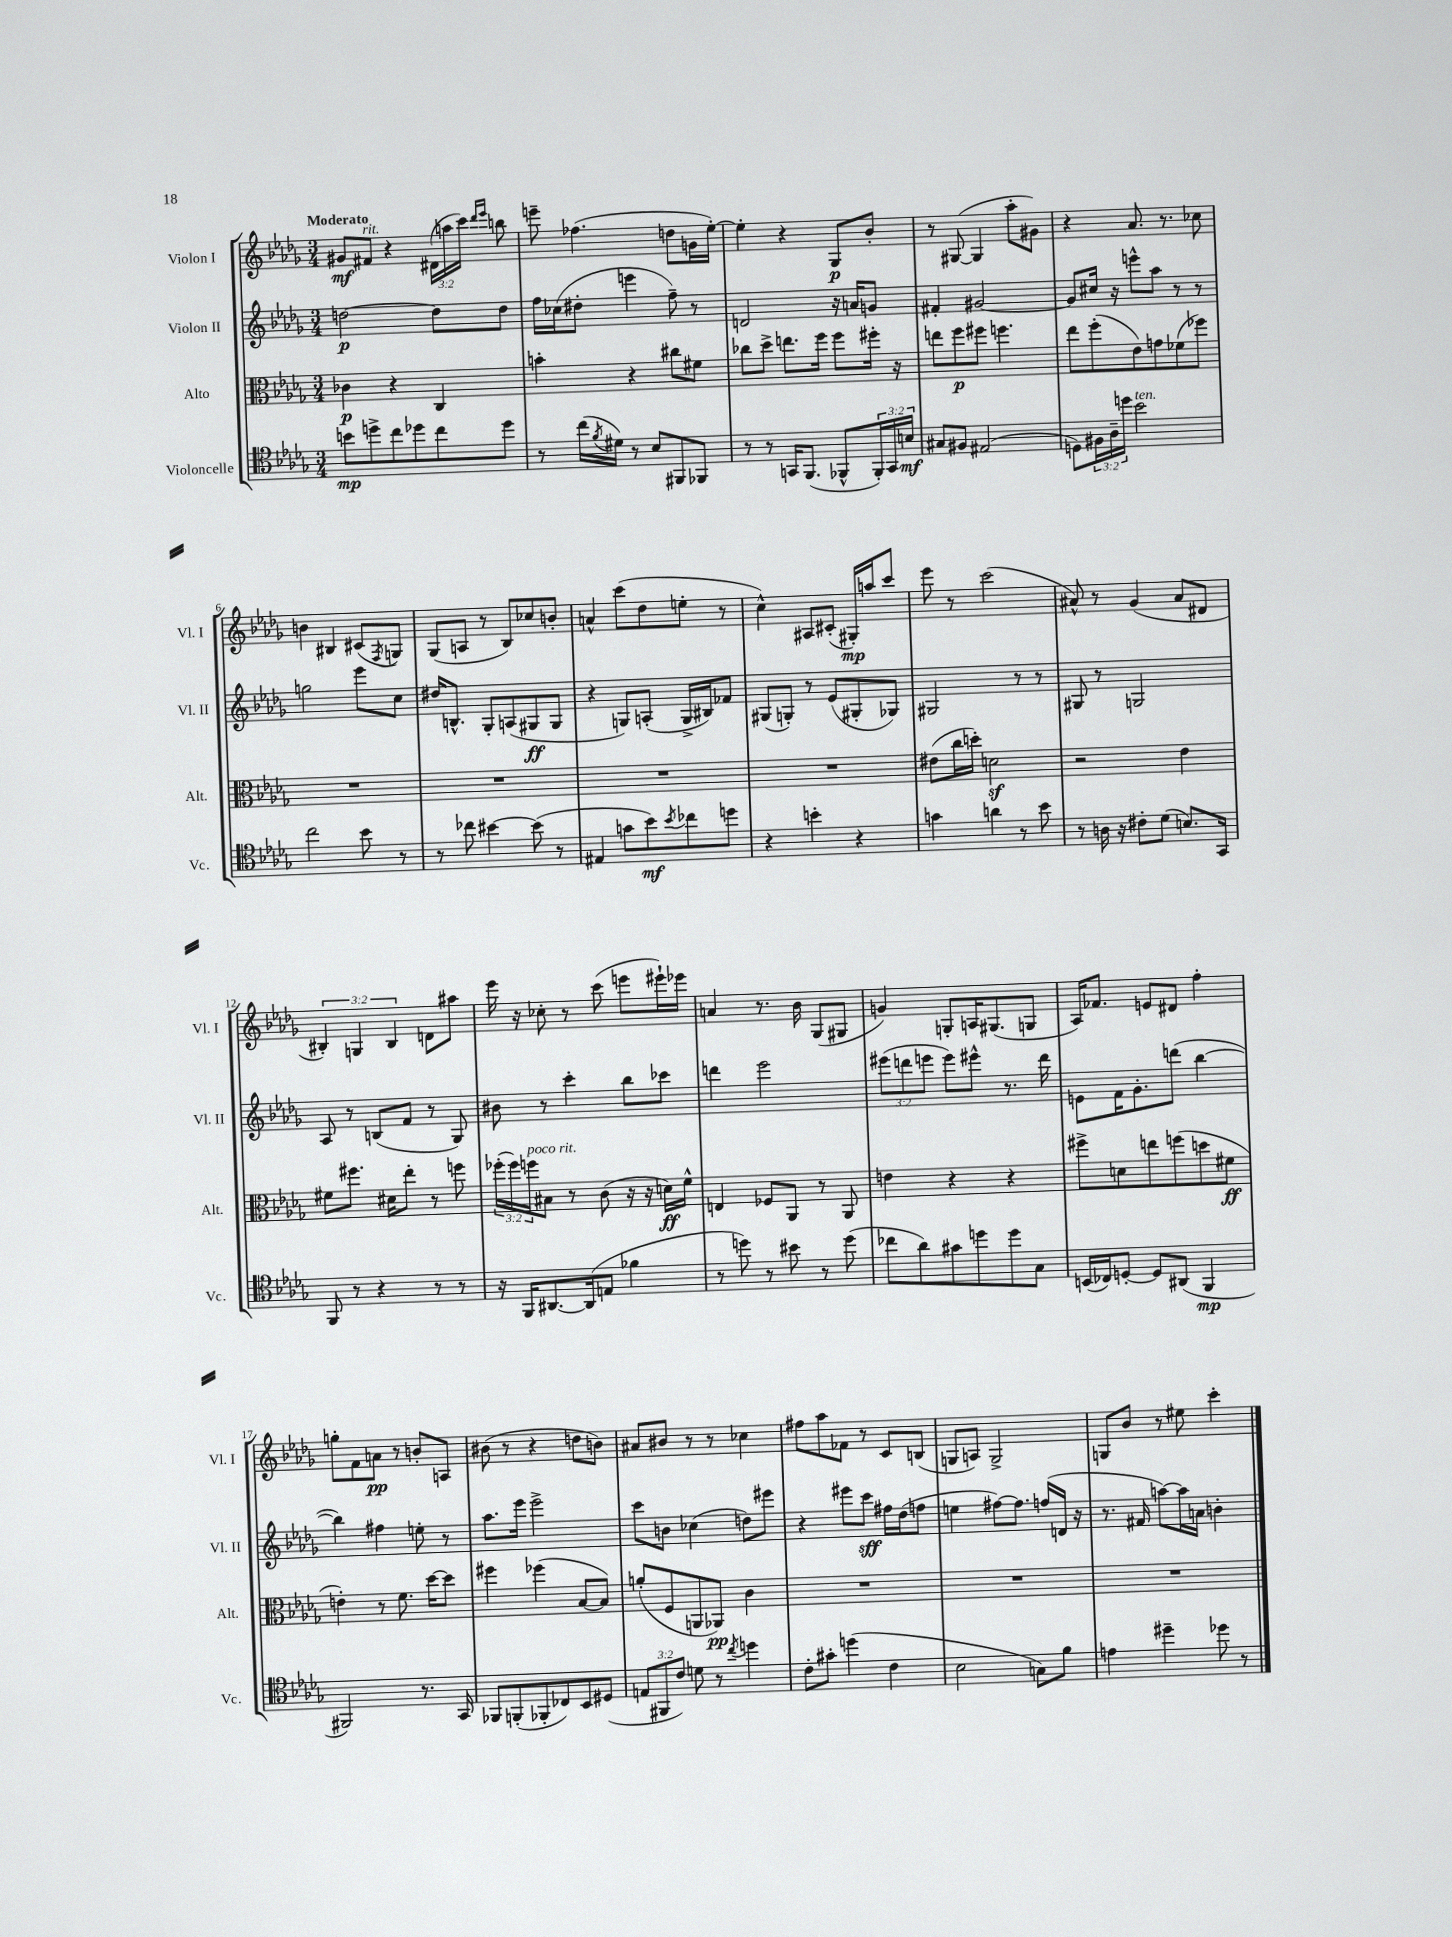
<<
\new StaffGroup <<
\new Staff = "s0" \with { instrumentName = "Violon I" shortInstrumentName = "Vl. I" } {
    \clef treble \key des \major \numericTimeSignature \time 3/4 \override Staff.TupletNumber.text = #tuplet-number::calc-fraction-text \tempo "Moderato"
    gis'8\mf fis'8^\markup { \italic "rit." } r4 \tuplet 3/2 { dis'16( a''16 c'''16) } \grace { des'''16 ees'''16 } b''8 |
    e'''8-- fes''4.( d''8 g'16 ees''16~-.) |
    ees''4-. r4 ges8\p bes'8-. |
    r8 gis8~( gis4 aes''8-. gis'8) |
    r4 aes'8. r8. ces''8 |
    b'4 bis4 cis'8( \acciaccatura { f8 } g8) |
    ges8( a8 r8 bes8) ces''8 b'8-. |
    a'4-^ c'''8( des''8 e''8-. r8 |
    c''4-^) ais8 cis'8-.( gis16-.\mp) a''16 c'''8 |
    ees'''8 r8 c'''2( |
    ais'8-^) r8 ges'4( ais'8 dis'8 |
    \tuplet 3/2 { bis4-.) g4 bis4 } d'8 ais''8 |
    ees'''16 r16 ces''8-. r8 c'''8( e'''8 eis'''16-!) ees'''16 |
    a'4 r8. bes'16 ges8( gis8 |
    g'4) g8-. a16 gis8.( g8 |
    aes16) fes'8. e'8 dis'8 f''4-. |
    g''8-. f'8 a'8\pp r8 b'8-. a8 |
    bis'8( r8 r4 d''8 b'8) |
    ais'8 bis'8 r8 r8 ces''4 |
    fis''8 aes''8 fes'8 r8 c'8 b8( |
    g8 a8) g2-> |
    g8 bes'8 r8 eis''8 c'''4-. \bar "|." |
}
\new Staff = "s1" \with { instrumentName = "Violon II" shortInstrumentName = "Vl. II" } {
    \clef treble \key des \major \numericTimeSignature \time 3/4 \override Staff.TupletNumber.text = #tuplet-number::calc-fraction-text
    d''2~\p d''8 d''8 |
    f''16 ces''16( dis''8-. e'''4 f''8--) r8 |
    d'2 r16 a'16 g'8 |
    fis'4-. gis'2~ |
    gis'8 cis''16 r16 e'''8-^ aes''8 r8 r8 |
    g''2 ees'''8 c''8 |
    dis''16 b8.-^ ges8-. a8( gis8\ff gis8 |
    r4 g8) a8-.( g16-> bis16) fes'8 |
    gis8( g8-.) r8 ees'8( gis8-. ges8) |
    gis2 r8 r8 |
    gis8 r8 g2 |
    aes8 r8 b8( f'8 r8 ges8) |
    bis'8 r8 c'''4-. bes''8 ces'''8 |
    d'''4 ees'''2 |
    \tuplet 3/2 { eis'''8( d'''8 e'''8 } e'''8) eis'''8-^ r8. d'''16 |
    e'8 f'16 ges'8.-. d'''8( bes''4~ |
    bes''4) fis''4 e''8-. r8 |
    aes''8. ees'''16 ees'''2-> |
    c'''8 b'8 ces''4( d''8) eis'''8 |
    r4 eis'''8 c'''8\sff fis''16 des''16( f''8 |
    e''4 fis''8~) fis''8. f''16( d'16 r16 |
    r8. fis'16 a''8~) a''16 a'16 b'4-. \bar "|." |
}
\new Staff = "s2" \with { instrumentName = "Alto" shortInstrumentName = "Alt." } {
    \clef alto \key des \major \numericTimeSignature \time 3/4 \override Staff.TupletNumber.text = #tuplet-number::calc-fraction-text
    ces'4\p r4 c4 |
    b'4-. r4 cis''8 fis'8 |
    ces''8 des''8-> e''8. f''16 f''8 fis''16-. r16 |
    e''8 f''8\p fis''8 f''4. |
    ees''8 f''8-.( ees'8) g'8 fes'8( fes''8) |
    R2. |
    R2. |
    R2. |
    R2. |
    eis'8( c''16 d''16-.) d'2\sf |
    r2 ees'4 |
    fis'8 fis''8. dis'16 ees''8-. r8 f''8 |
    \tuplet 3/2 { fes''16-.( fes''16) f''16^\markup { \italic "poco rit." } } bis8 r8 c'8( r16 r16 d'16\ff) f'16-^ |
    e4 fes8 aes,8 r8 aes,8 |
    e'4 r4 r4 |
    fis''8-> d'8 e''8 f''8( d''8 fis'8\ff |
    e'4-.) r8 f'8. des''16~ des''8 |
    fis''4 fes''4( bes8~ bes8) |
    a'8-.( f8 a,8 aes,8\pp) c'4 |
    R2. |
    R2. |
    R2. \bar "|." |
}
\new Staff = "s3" \with { instrumentName = "Violoncelle" shortInstrumentName = "Vc." } {
    \clef tenor \key des \major \numericTimeSignature \time 3/4 \override Staff.TupletNumber.text = #tuplet-number::calc-fraction-text
    b'8\mp d''8-> c''8 des''8 c''8 des''8 |
    r8 c''16( \acciaccatura { f'8 } dis'16) r8 bes8 fis,8 fes,8 |
    r8 r8 g,16 f,8.( fes,8-^ \tuplet 3/2 { fes,16-.) g,16 b16\mf } |
    gis8 fis8 eis2( |
    d8) \tuplet 3/2 { fis16 aes16-- d''16 } bes'2^\markup { \italic "ten." } |
    c''2 bes'8 r8 |
    r8 ces''8 bis'4~ bis'8( r8 |
    eis4 g'8 bes'8\mf) \acciaccatura { bes'8 } ces''8 d''8 |
    r4 b'4-. r4 |
    g'4 a'4 r8 bes'8 |
    r8 a16 r16 cis'8-. des'8( b8.) ges,16 |
    f,8 r8 r4 r8 r8 |
    r16 f,16 ais,8.~ ais,16( e8 fes'4 |
    r8 d''8) r8 bis'8 r8 d''8( |
    ces''8 aes'8) gis'8 d''8 d''8 ges8 |
    b,16( ces16) d8~-. d8 ais,8( f,4\mp |
    fis,2) r8. ges,16 |
    fes,8 f,8-.( fes,8-. ces8) bes,8 dis8( |
    \tuplet 3/2 { e8 fis,8 c'8) } d'8 r8 \acciaccatura { c''8 } d''4 |
    c'8-. gis'8-. d''4( c'4 |
    bes2 g8) f'8 |
    e'4 dis''4-- des''8 r8 \bar "|." |
}
>>
>>
